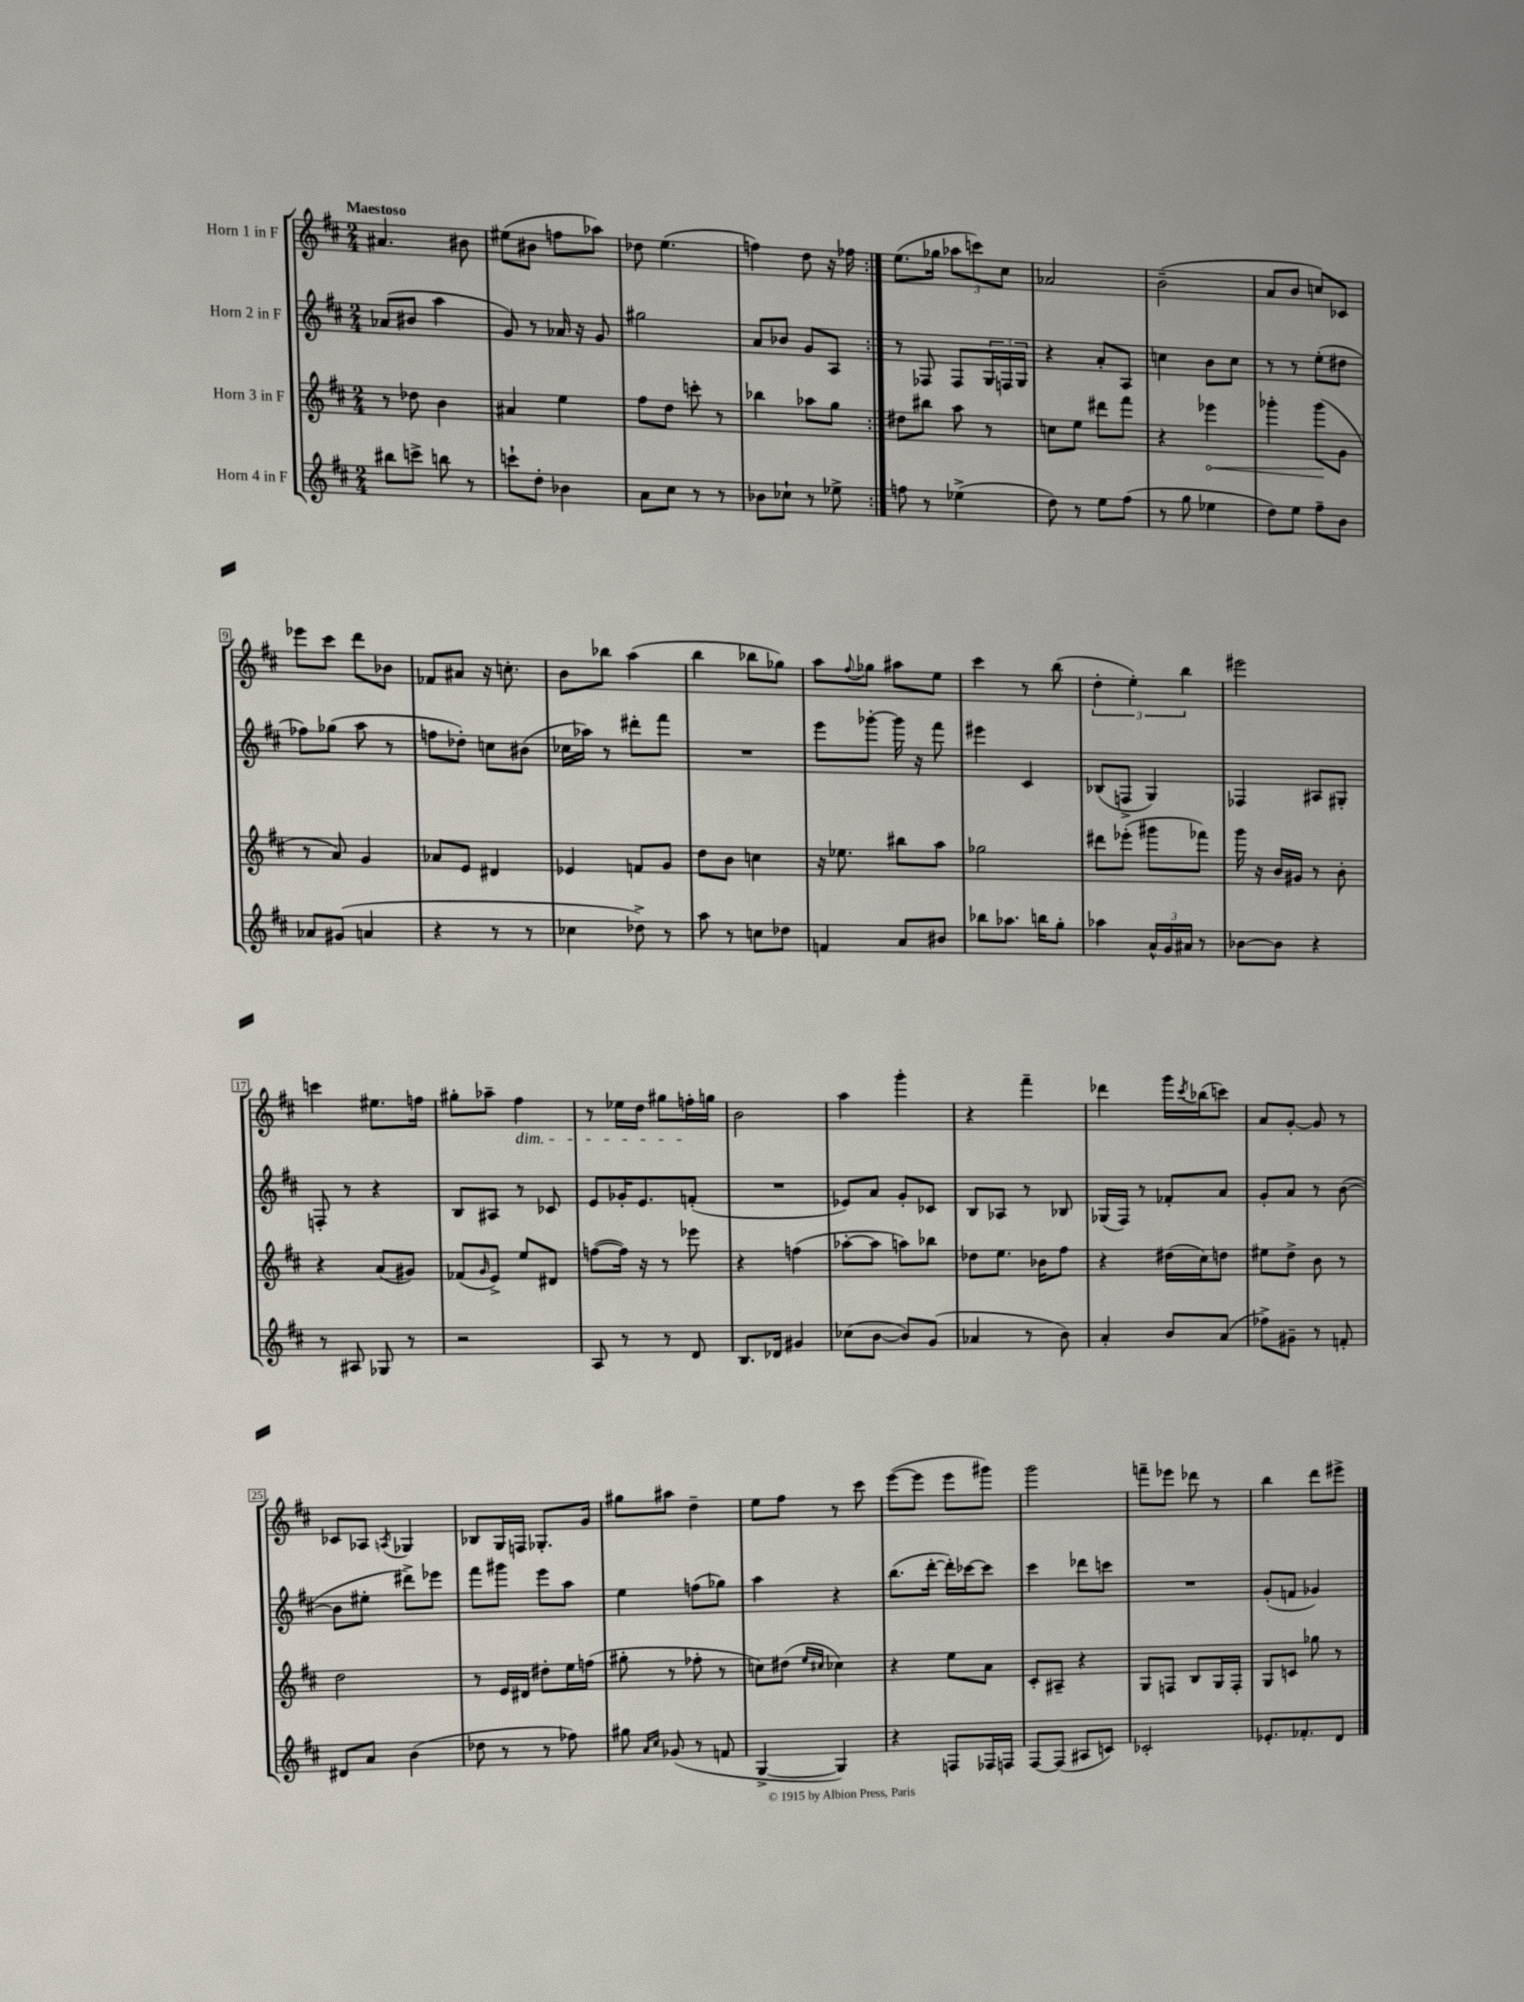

**kern	**kern	**dynam	**kern	**kern
*part4	*part3	*part3	*part2	*part1
*staff4	*staff3	*staff3	*staff2	*staff1
*I"Horn 4 in F	*I"Horn 3 in F	*	*I"Horn 2 in F	*I"Horn 1 in F
*clefG2	*clefG2	*	*clefG2	*clefG2
*k[f#c#]	*k[f#c#]	*	*k[f#c#]	*k[f#c#]
*M2/4	*M2/4	*	*M2/4	*M2/4
=1	=1	=1	=1	=1
!	!	!	!	!LO:TX:a:B:t=Maestoso
8bb#X\L	8r	.	(8a-X/L	4.a#X/
8cccn^\J	8dd-X\	.	8b#X/J	.
8bbn\	4b\	.	4aa\	.
8r	.	.	.	8b#X\
=2	=2	=2	=2	=2
8cccn`\L	4a#X/	.	8g/)	(8ee#X\L
8dd'\J	.	.	8r	8b#X\J
4b-X\	4ee\	.	16a-X/	8ffn\L
.	.	.	16r	.
.	.	.	8g/	8aa-X\J)
=3	=3	=3	=3	=3
8a\L	8ff#\L	.	2gg#X\	8dd-X\
8cc#\J	8dd\J	.	.	(4.ee\
8r	8cccn'\	.	.	.
8r	8r	.	.	.
=4	=4	=4	=4	=4
8b-X\L	4bb-X\	.	8a/L	4ffn\)
8cc-X`\J	.	.	8b-X/J	.
8r	8aa-X\L	.	8g/L	8dd\
8ee-X^\	8gg\J	.	8A/J	16r
.	.	.	.	16ff-X\
=5:|!	=5:|!	=5:|!	=5:|!	=5:|!
8ffn\	8dd#X\L	.	8r	(8.ee\L
8r	8bb#X\J	.	8F-X/	.
.	.	.	.	16gg-X\Jk
(4ee-X^\	8aa\	.	8F-/L	12aa-X\L
.	.	.	.	12cccn\)
.	8r	.	24G/L	.
.	.	.	24Fn/	12cc#\J
.	.	.	24G/JJ	.
=6	=6	=6	=6	=6
8dd\)	8ccn\L	.	4r	2a-X/
8r	8ee\J	.	.	.
8ee\L	8ddd#X\L	.	8a'/L	.
(8ff#\J	8fff#\J	.	8A/J	.
=7	=7	=7	=7	=7
8r	4r	.	4ccn\	(2b~\
8gg\	.	.	.	.
!	!	!LO:HP:b	!	!
4ee-X\	4eee-X\	<	8b\L	.
.	.	.	8cc\J	.
=8	=8	=8	=8	=8
8dd\L)	4ggg-X'\	.	8r	8a/L
8ee\J	.	.	8r	8b/J
8ff#~\L	(8ggg-\L	.	(8ee'\L	8ccn/L)
8b\J	8g\J	[	8dd#X\J	8c-X/J
!!LO:LB:g=z
=9	=9	=9	=9	=9
8a-X/L	8r	.	8ff-X\L)	8eee-X\L
(8g#X/J	8a/)	.	(8gg-X\J	8ccc#\J
4an/	4g/	.	8aa\	8ddd\L
.	.	.	8r	8b-X\J
=10	=10	=10	=10	=10
4r	8a-X/L	.	8ffn\L	8f-X/L
.	8e/J	.	8dd-X'\J)	8a#X/J
8r	4d#X/	.	8ccn\L	16r
.	.	.	.	8.ccn'\
8r	.	.	(8b#X\J	.
=11	=11	=11	=11	=11
4cc-X\	4e-X/	.	16cc-X\LL	8b\L
.	.	.	16aa-X\JJ)	.
.	.	.	8r	8bb-X\J
8dd-X^\)	8fn/L	.	8ddd#X'\L	(4aa\
8r	8g/J	.	8fff#\J	.
=12	=12	=12	=12	=12
8aa\	8dd\L	.	2r	4bb\
8r	8b\J	.	.	.
8ccn\L	4ccn\	.	.	8bb-X\L
8dd-X\J	.	.	.	8gg-X\J)
=13	=13	=13	=13	=13
4fn/	16r	.	8eee\L	8aa\L
.	8.ee-X\	.	.	.
.	.	.	.	8qqff#/
.	.	.	[8ggg-X'\J	8gg-X\J
8a/L	8bb#X\L	.	16ggg-\]	8aa#X\L
.	.	.	16r	.
8b#X/J	8aa\J	.	8fff#\	8ee\J
=14	=14	=14	=14	=14
8bb-X\L	2gg-X\	.	4eee#X\	4ccc#\
8.aa-X\J	.	.	.	.
.	.	.	4c#/	8r
16bbn\KL	.	.	.	.
8gg'\J	.	.	.	(8bb\
=15	=15	=15	=15	=15
4aa-X\	8ddd#X\L	.	(8B-X/L	6dd'\
.	(8eee-X'\J	.	8Fn^/J	.
.	.	.	.	6ee'\)
24a^^/LL	8ggg#X\L	.	4G/)	.
24g/	.	.	.	.
24a#X/JJ	.	.	.	6bb\
8r	8fff-X\J)	.	.	.
=16	=16	=16	=16	=16
[8b-X\L	16ggg\	.	4F-X/	2eee#X\
.	16r	.	.	.
8b-\J]	16b/LL	.	.	.
.	16g#X/JJ	.	.	.
4r	8r	.	8A#X/L	.
.	8b'\	.	8G#X'/J	.
!!LO:LB:g=z
=17	=17	=17	=17	=17
8r	4r	.	8Fn'/	4cccn\
8A#X/	.	.	8r	.
8G-X/	(8a/L	.	4r	8.ee#X\L
8r	8g#X/J)	.	.	.
.	.	.	.	16ffn\Jk
=18	=18	=18	=18	=18
2r	(8f-X/L	.	8B/L	8gg#X'\L
.	16qqg/	.	.	.
.	8e^/J)	.	8A#X/J	8aa-X~\J
!	!	!	!	!LO:TX:b:i:t=dim.
.	8ee/L	.	8r	4ff#\
.	8d#X/J	.	8c-X/	.
=19	=19	=19	=19	=19
8A/	([8ffn\L	.	8e/L	8r
8r	16ff\Jk])	.	16g-X'/K	16ee-X\LL
.	16r	.	8.e/	16dd\JJ
8r	8r	.	.	8gg#X\L
8d/	8eee-X\	.	(8fn'/J	16ffn'\L
.	.	.	.	16ggn\JJ
=20	=20	=20	=20	=20
8.B/L	4r	.	2r	2b\
16d-X/Jk	.	.	.	.
4g#X/	(4ffn\	.	.	.
=21	=21	=21	=21	=21
(8cc-X\L	[8aa-X'\L	.	8e-X/L)	4aa\
[8b\J	8aa-\J]	.	8a/J	.
8b/L])	8aan\L)	.	8g'/L	4ggg'\
(8g/J	8bb-X\J	.	8c-X/J	.
=22	=22	=22	=22	=22
4a-X/	8dd-X\L	.	8B/L	4r
.	8.ee\J	.	8A-X/J	.
8r	.	.	8r	4fff#~\
.	16b-X\KL	.	.	.
8b\)	8ff#\J	.	8B-X/	.
=23	=23	=23	=23	=23
4a'/	4r	.	(16G-X/LL	4ddd-X\
.	.	.	16F#/JJ)	.
.	.	.	8r	.
8b/L	(16dd#X\LL	.	8f-X'/L	16ggg\LL
.	.	.	.	8qccc#/
.	16cc#\J)	.	.	(16bb-X\J
(8a/J	8ddn\J	.	8a/J	8cccn\J)
=24	=24	=24	=24	=24
8ff-X^\L)	8ee#X\L	.	8g'/L	8a/L
8g#X~\J	8dd^\J	.	8a/J	[8g'/J
8r	8b\	.	8r	8g/]
8fn'/	8r	.	([8b\	8r
!!LO:LB:g=z
=25	=25	=25	=25	=25
8d#X/L	2dd\	.	8b\L]	8c-X/L
8a/J	.	.	8ee#X'\J	8A-X/J
.	.	.	.	8qAn/
(4b\	.	.	8ddd#X^\L)	4G-X/
.	.	.	8eee-X\J	.
=26	=26	=26	=26	=26
8dd-X\	8r	.	8fff#\L	8B-X/L
8r	16e/LL	.	8ggg#X\J	16G/L
.	16d#X/JJ	.	.	16Fn/JJ
8r	8dd#X'\L	.	8eee\L	8.G-X'/L
8ff-X\)	16ee\L	.	8aa\J	.
.	(16ffn\JJ	.	.	16g/Jk
=27	=27	=27	=27	=27
8gg#X\	8gg#X'\	.	4ee\	8gg#X\L
16qqa/LL	.	.	.	.
16qqcc#/JJ	.	.	.	.
(8g-X/	8r	.	.	8aa#X\J
8r	8ff-X'\	.	(8ffn\L	4dd~\
8fn/	8r	.	8gg-X\J)	.
=28	=28	=28	=28	=28
[4G^/	8ccn\L)	.	4aa\	8ee\L
.	(8dd#X\J	.	.	8ff#\J
.	16qqee/LL	.	.	.
.	16qqcc#X/JJ	.	.	.
4G/])	4cc-X\)	.	4r	8r
.	.	.	.	8ccc#\
=29	=29	=29	=29	=29
4r	4r	.	(8.bb\L	([8eee\L
.	.	.	.	8eee\J]
.	.	.	[16ddd'\Jk	.
8Fn/L	8ee\L	.	16ddd'\LL])	8eee\L
.	.	.	[16ccc-X\J	.
16F-X/L	8a\J	.	8ccc-\J]	8ggg#X\J)
16Fn/JJ	.	.	.	.
=30	=30	=30	=30	=30
[8F#/L	8c#'/L	.	4ccc#\	2ggg\
(8F#/J]	8A#X~/J	.	.	.
8A#X/L	4r	.	8ddd-X\L	.
8cn/J)	.	.	8cccn\J	.
=31	=31	=31	=31	=31
2c-X'/	8G/L	.	2r	8fffn~\L
.	8Fn/J	.	.	8eee-X\J
.	8B/L	.	.	8ddd-X\
.	16G/L	.	.	8r
.	16F'/JJ	.	.	.
=32	=32	=32	=32	=32
8.e-X'/L	8G/L	.	(8g'/L	4bb\
.	8cn/J	.	8fn/J	.
8.f-X'/	.	.	.	.
.	8gg-X\	.	4g-X/)	8ddd\L
8d/J	8r	.	.	8eee#X^\J
==	==	==	==	==
*-	*-	*-	*-	*-
